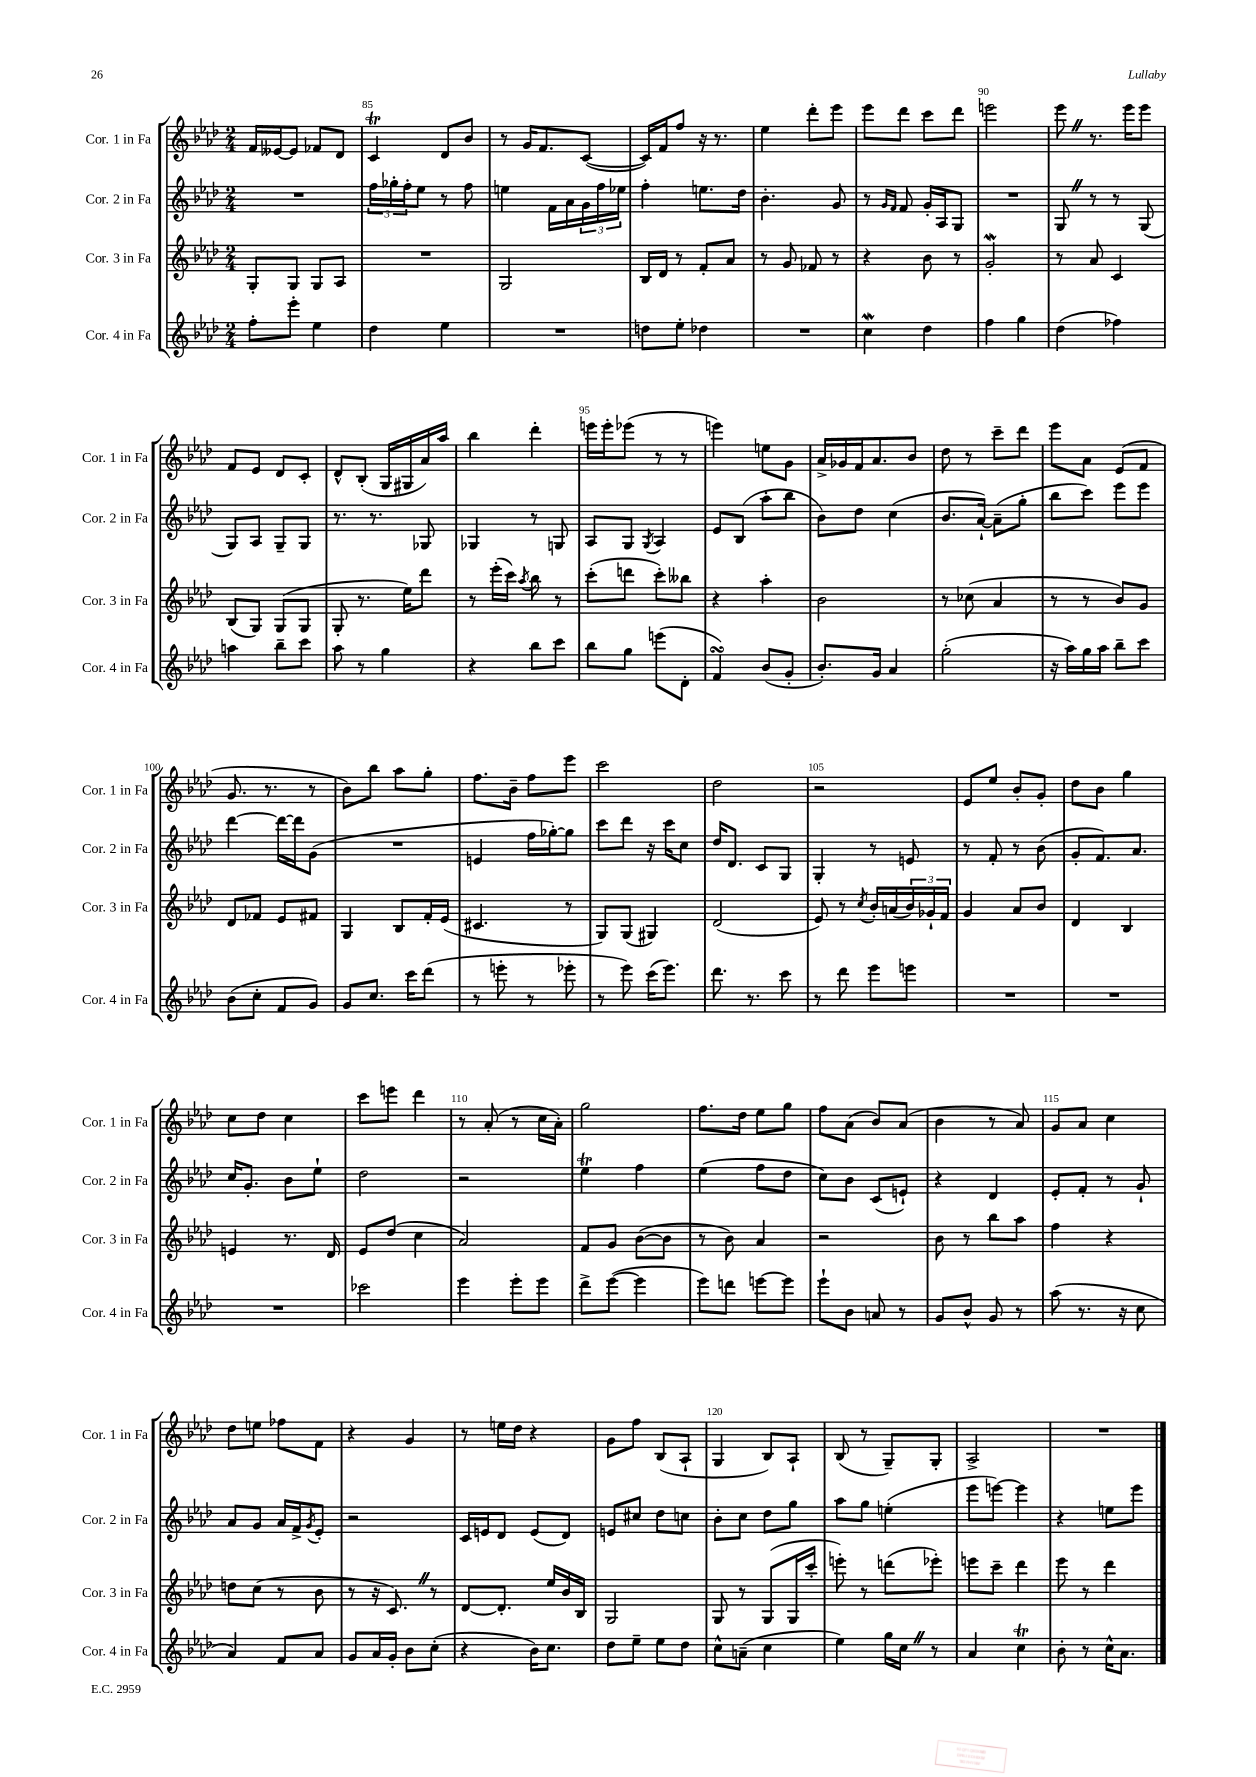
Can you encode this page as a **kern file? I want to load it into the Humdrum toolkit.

**kern	**kern	**kern	**kern
*part4	*part3	*part2	*part1
*staff4	*staff3	*staff2	*staff1
*I"Cor. 4 in Fa	*I"Cor. 3 in Fa	*I"Cor. 2 in Fa	*I"Cor. 1 in Fa
*I'Cor. 4 in Fa	*I'Cor. 3 in Fa	*I'Cor. 2 in Fa	*I'Cor. 1 in Fa
*clefG2	*clefG2	*clefG2	*clefG2
*k[b-e-a-d-]	*k[b-e-a-d-]	*k[b-e-a-d-]	*k[b-e-a-d-]
*M2/4	*M2/4	*M2/4	*M2/4
=84	=84	=84	=84
8ff'\L	8G'/L	2r	16f/LL
.	.	.	[16e--X/J
8eee-'\J	8G/J	.	8e--/J]
4ee-\	8G/L	.	8f-X/L
.	8A-/J	.	8d-/J
=85	=85	=85	=85
4dd-\	2r	24ff\LL	4ct/
.	.	24gg-X'\	.
.	.	24ff'\J	.
.	.	8ee-\J	.
4ee-\	.	8r	8d-/L
.	.	8ff\	8b-/J
=86	=86	=86	=86
2r	2G/	4een\	8r
.	.	.	16g/KL
.	.	.	8.f/
.	.	16f\LL	.
.	.	16a-\	.
.	.	24g\	([8c/J
.	.	24ff\	.
.	.	24ee-X\JJ	.
=87	=87	=87	=87
8ddn\L	16B-/LL	4ff'\	16c/LL])
.	16d-/JJ	.	16f/J
8ee-'\J	8r	.	8ff/J
4dd-X\	8f'/L	8.een\L	16r
.	.	.	8.r
.	8a-/J	.	.
.	.	16dd-\Jk	.
=88	=88	=88	=88
2r	8r	4.b-'\	4ee-\
.	8g/	.	.
.	8f-X/	.	8ddd-'\L
.	8r	8g/	8eee-\J
=89	=89	=89	=89
4ccW\	4r	8r	8eee-\L
.	.	16qqg/LL	.
.	.	16qqf/JJ	.
.	.	8f/	8ddd-\J
4dd-\	8b-\	16g'/LL	8ccc\L
.	.	16A-/J	.
.	8r	8G/J	8ddd-\J
=90	=90	=90	=90
4ff\	2gW'/	2r	2eeen\
4gg\	.	.	.
=91	=91	=91	=91
(4dd-\	8r	8GZ/	8eee-Z\
.	8a-/	8r	8.r
4ff-X\)	4c/	8r	.
.	.	.	16eee-\KL
.	.	(8G/	8eee-\J
!!LO:LB:g=z
=92	=92	=92	=92
4aan\	(8B-/L	8G/L)	8f/L
.	8G/J)	8A-/J	8e-/J
8bb-~\L	(8G/L	8G~/L	8d-/L
8ccc\J	8G/J	8G/J	8c'/J
=93	=93	=93	=93
8aa-\	8G'/	8.r	8d-^^/L
8r	8.r	.	(8B-'/J
.	.	8.r	.
4gg\	.	.	16G/LL
.	16ee-\KL)	.	16G#X/
.	8ddd-\J	8G-X/	16a-/)
.	.	.	16aa-/JJ
=94	=94	=94	=94
4r	8r	4G-X/	4bb-\
.	(16eee-'\LL	.	.
.	16ccc\JJ)	.	.
.	8qaa-/	.	.
8bb-\L	8bb-\	8r	4ddd-'\
8ccc\J	8r	8Gn/	.
=95	=95	=95	=95
8bb-\L	(8ccc'\L	8A-/L	16eeen\LL
.	.	.	16eee'\J
8gg\J	8dddn\J	8G/J	(8eee-X\J
.	.	8qG/	.
(8eeen\L	8ccc'\L)	4A-/	8r
8d-'\J	8bb--X\J	.	8r
=96	=96	=96	=96
4fsSSS/)	4r	8e-/L	4eeen\)
.	.	(8B-/J	.
(8b-/L	4aa-'\	8aa-'\L	8een\L
8g'/J	.	8bb-\J	8g\J
=97	=97	=97	=97
8.b-'/L)	2b-\	8b-\L)	16a-^/LL
.	.	.	16g-X/
.	.	8dd-\J	16f/J
16g/Jk	.	.	8.a-/
4a-/	.	(4cc\	.
.	.	.	8b-/J
=98	=98	=98	=98
(2gg'\	8r	8.b-/L	8dd-\
.	(8cc-X\	.	8r
.	.	[16a-`/Jk)	.
.	4a-/	(8a-~\L]	8ccc~\L
.	.	8gg'\J	8ddd-\J
=99	=99	=99	=99
16r	8r	8bb-\L	8eee-\L
16aa-\LL)	.	.	.
16gg\	8r	8ccc\J)	8a-\J
16aa-\JJ	.	.	.
8bb-~\L	8b-/L)	8eee-\L	(8e-/L
8ccc\J	8g/J	8eee-\J	8f/J
!!LO:LB:g=z
=100	=100	=100	=100
(8b-\L	8d-/L	[4ddd-\	8.g/
8cc'\J	8f-X/J	.	.
.	.	.	8.r
8f/L	8e-/L	16ddd-\LL_	.
.	.	16ddd-\J]	.
8g/J)	8f#X/J	(8g\J	8r
=101	=101	=101	=101
8g/L	4G/	2r	8b-\L)
8.cc/J	.	.	8bb-\J
.	8B-/L	.	8aa-\L
16ccc\KL	.	.	.
(8ddd-\J	16f'/L	.	8gg'\J
.	(16e-/JJ	.	.
=102	=102	=102	=102
8r	4.c#X/	4en/	8.ff\L
8eeen'\	.	.	.
.	.	.	16b-~\Jk
8r	.	16ff\LL	8ff\L
.	.	[16gg-X'\J)	.
8eee-X'\	8r	8gg-\J]	8eee-\J
=103	=103	=103	=103
8r	8G/L)	8ccc\L	2ccc\
8eee-\)	(8G/J	8ddd-\J	.
(16ccc\KL	4G#X/)	16r	.
8.eee-\J)	.	16ccc\KL	.
.	.	8cc\J	.
=104	=104	=104	=104
8.ddd-\	(2d-/	16dd-/KL	2dd-\
.	.	8.d-/J	.
8.r	.	.	.
.	.	8c/L	.
8ccc\	.	8G/J	.
=105	=105	=105	=105
8r	8e-/)	4G'/	2r
8ddd-\	8r	.	.
.	8qcc/	.	.
8eee-\L	16b-'/LL	8r	.
.	(16an/	.	.
8eeen\J	24b-/)	8en/	.
.	24g-X`/	.	.
.	24f/JJ	.	.
=106	=106	=106	=106
2r	4g/	8r	8e-/L
.	.	8f'/	8ee-/J
.	8a-/L	8r	8b-'/L
.	8b-/J	(8b-\	8g'/J
=107	=107	=107	=107
2r	4d-/	8g'/L	8dd-\L
.	.	8.f/)	8b-\J
.	4B-/	.	4gg\
.	.	8.a-/J	.
!!LO:LB:g=z
=108	=108	=108	=108
2r	4en/	16cc/KL	8cc\L
.	.	8.g'/J	.
.	.	.	8dd-\J
.	8.r	8b-\L	4cc\
.	.	8ee-`\J	.
.	16d-/	.	.
=109	=109	=109	=109
2ccc-X\	8e-/L	2dd-\	8ccc\L
.	(8dd-/J	.	8eeen\J
.	4cc\	.	4ddd-\
=110	=110	=110	=110
4eee-\	2a-/)	2r	8r
.	.	.	(8a-'/
8eee-'\L	.	.	8r
8eee-\J	.	.	16cc\LL
.	.	.	16a-'\JJ)
=111	=111	=111	=111
8ddd-^\L	8f/L	4ee-T\	2gg\
([8eee-\J	8g/J	.	.
4eee-\]	([8b-\L	4ff\	.
.	8b-\J]	.	.
=112	=112	=112	=112
8eee-\L)	8r	(4ee-\	8.ff\L
8dddn\J	8b-\)	.	.
.	.	.	16dd-\Jk
[8eeen\L	4a-/	8ff\L	8ee-\L
8eee\J]	.	8dd-\J	8gg\J
=113	=113	=113	=113
8eee-`\L	2r	8cc\L)	8ff\L
8b-\J	.	8b-\J	(8a-\J
8an/	.	(8c/L	8b-/L)
8r	.	8en`/J)	(8a-/J
=114	=114	=114	=114
8g/L	8b-\	4r	4b-\
8b-^^/J	8r	.	.
8g/	8bb-\L	4d-/	8r
8r	8aa-\J	.	8a-/)
=115	=115	=115	=115
(8aa-\	4ff\	8e-'/L	8g/L
8.r	.	8f'/J	8a-/J
.	4r	8r	4cc\
16r	.	.	.
8cc\	.	8g`/	.
!!LO:LB:g=z
=116	=116	=116	=116
4a-/)	8ddn\L	8a-/L	8dd-\L
.	(8cc\J	8g/J	8een\J
8f/L	8r	16a-/LL	8ff-X\L
.	.	16f^/J	.
.	.	8qg/	.
8a-/J	8b-\	8e-'/J	8f\J
=117	=117	=117	=117
8g/L	8r	2r	4r
16a-/L	16r	.	.
16g'/JJ	8.cZ/)	.	.
8b-\L	.	.	4g/
(8cc'\J	8r	.	.
=118	=118	=118	=118
4r	[8d-/L	16c/LL	8r
.	.	16en/J	.
.	8.d-'/J]	8d-/J	16een\LL
.	.	.	16dd-\JJ
16b-\KL)	.	(8e/L	4r
8.cc\J	16ee-/LL	.	.
.	16b-/	8d-/J)	.
.	16B-/JJ	.	.
=119	=119	=119	=119
8dd-\L	2G/	8en/L	8g\L
8ee-~\J	.	8cc#X/J	8ff\J
8ee-\L	.	8dd-\L	(8B-/L
8dd-\J	.	8ccn\J	8A-`/J
=120	=120	=120	=120
8cc^^\L	8G/	8b-'\L	4G/
(8an~\J	8r	8cc\J	.
4cc\	(8G/L	8dd-\L	8B-/L)
.	16G/L	8gg\J	8A-`/J
.	16ccc'/JJ	.	.
=121	=121	=121	=121
4ee-\)	8eeen'\)	8aa-\L	(8B-/
.	8r	8gg\J	8r
16gg\LL	(8dddn\L	(4een'\	8G~/L)
16ccZ\JJ	.	.	.
8r	8eee-X'\J)	.	8G'/J
=122	=122	=122	=122
4a-/	8eeen\L	8eee-\L	2A-^/
.	8ccc~\J	[8eeen\J)	.
4cct\	4ddd-\	4eee\]	.
=123	=123	=123	=123
8b-'\	8eee-\	4r	2r
8r	8r	.	.
16cc^^\KL	4ddd-\	8een\L	.
8.a-\J	.	.	.
.	.	8eee-\J	.
==	==	==	==
*-	*-	*-	*-
